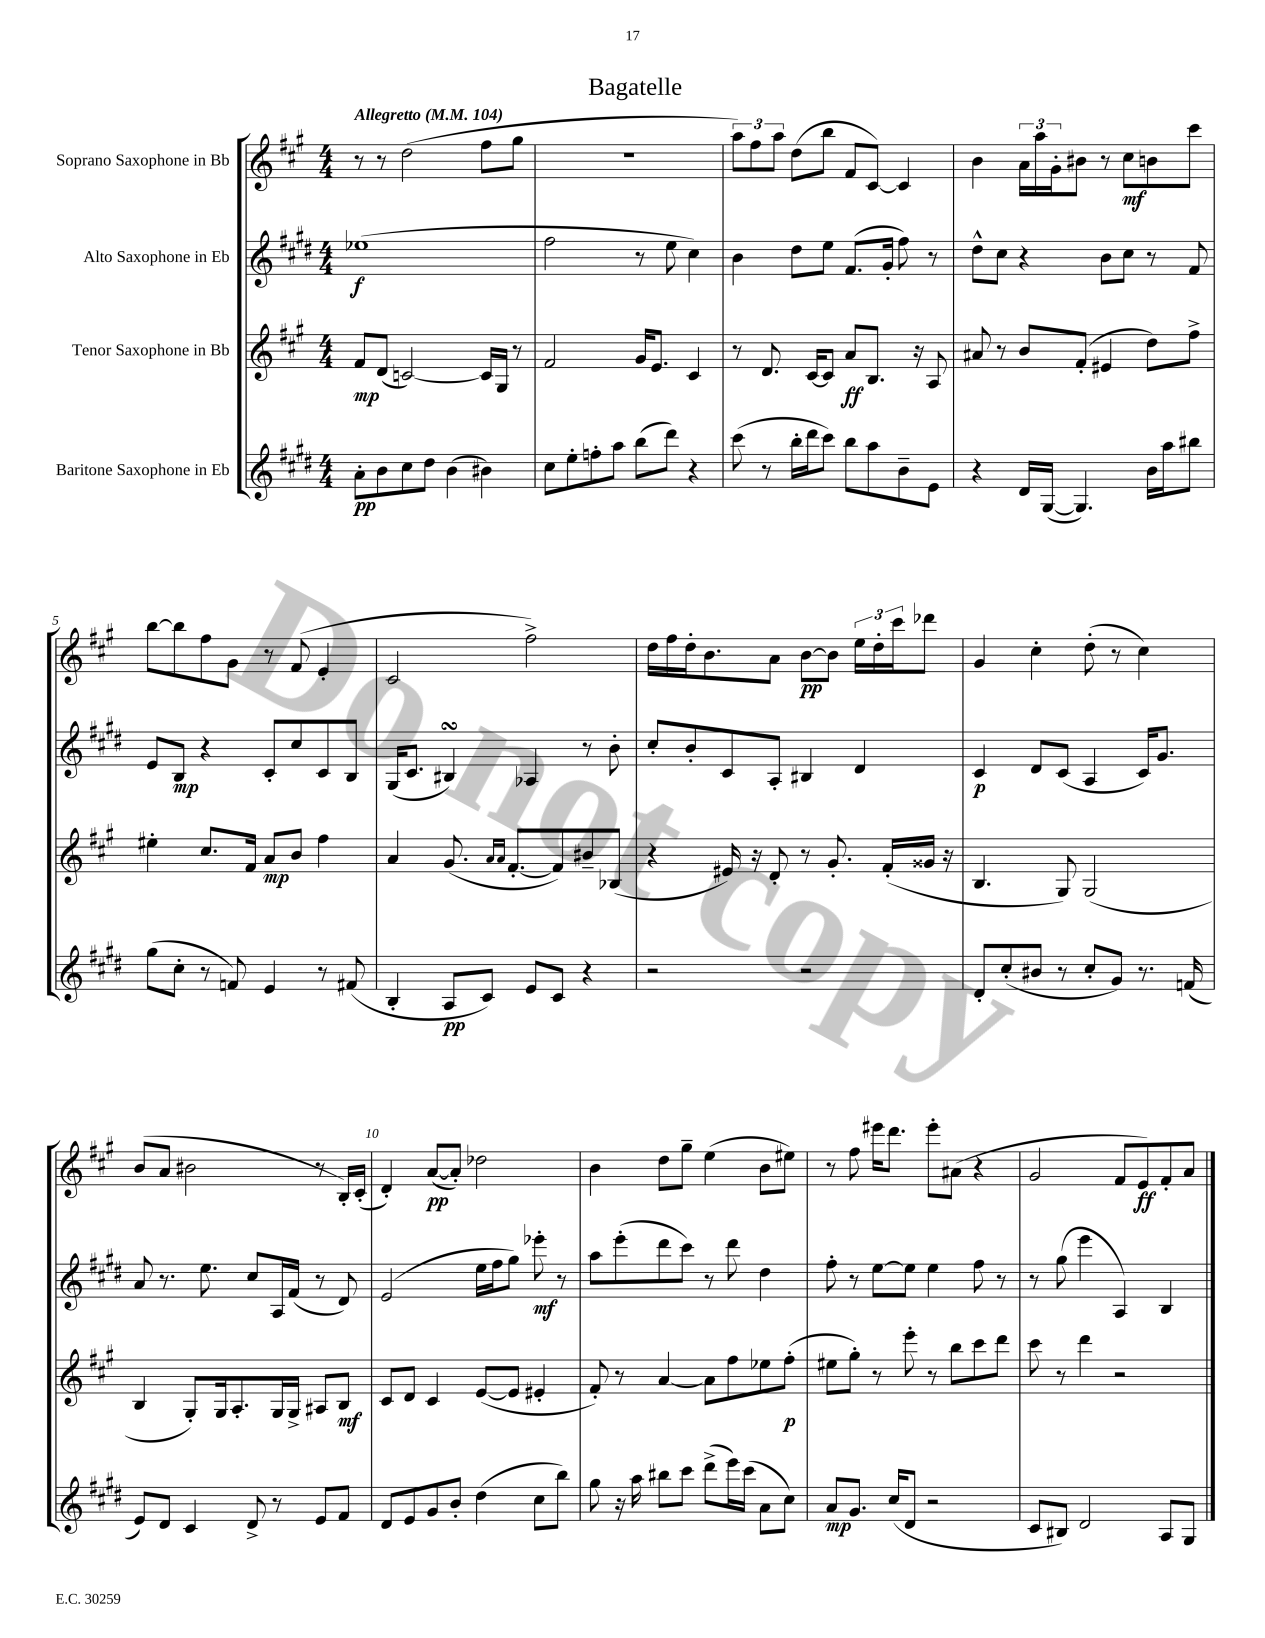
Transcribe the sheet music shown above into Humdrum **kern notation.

**kern	**dynam	**kern	**dynam	**kern	**dynam	**kern	**dynam
*part4	*part4	*part3	*part3	*part2	*part2	*part1	*part1
*staff4	*staff4	*staff3	*staff3	*staff2	*staff2	*staff1	*staff1
*I"Baritone Saxophone in Eb	*	*I"Tenor Saxophone in Bb	*	*I"Alto Saxophone in Eb	*	*I"Soprano Saxophone in Bb	*
*clefG2	*	*clefG2	*	*clefG2	*	*clefG2	*
*k[f#c#g#d#]	*	*k[f#c#g#]	*	*k[f#c#g#d#]	*	*k[f#c#g#]	*
*M4/4	*	*M4/4	*	*M4/4	*	*M4/4	*
*MM104	*	*MM104	*	*MM104	*	*MM104	*
=1	=1	=1	=1	=1	=1	=1	=1
!	!	!	!	!	!	!LO:TX:a:B:t=Allegretto	!
8a'\L	pp	8f#/L	mp	(1ee-X	f	8r	.
8b\	.	(8d/J	.	.	.	8r	.
8cc#\	.	[2cn/)	.	.	.	(2dd\	.
8dd#\J	.	.	.	.	.	.	.
(4b\	.	.	.	.	.	.	.
4b#X\)	.	16c/LL]	.	.	.	8ff#\L	.
.	.	16G#/JJ	.	.	.	.	.
.	.	8r	.	.	.	8gg#\J	.
=2	=2	=2	=2	=2	=2	=2	=2
8cc#\L	.	2f#/	.	2ff#\	.	1r	.
8ee'\	.	.	.	.	.	.	.
8ffn'\	.	.	.	.	.	.	.
8aa\J	.	.	.	.	.	.	.
(8bb\L	.	16g#/KL	.	8r	.	.	.
.	.	8.e/J	.	.	.	.	.
8ddd#\J)	.	.	.	8ee\	.	.	.
4r	.	4c#/	.	4cc#\)	.	.	.
=3	=3	=3	=3	=3	=3	=3	=3
(8ccc#\	.	8r	.	4b\	.	12aa\L)	.
.	.	.	.	.	.	12ff#\	.
8r	.	8.d/	.	.	.	.	.
.	.	.	.	.	.	12aa\J	.
16bb'\LL	.	.	.	8dd#\L	.	(8dd\L	.
16ddd#\J	.	[16c#/KL	.	.	.	.	.
8ccc#\J)	.	8c#/J]	.	8ee\J	.	8bb\J	.
8bb\L	.	8a/L	ff	(8.f#/L	.	8f#/L	.
8aa\	.	8.B/J	.	.	.	[8c#/J)	.
.	.	.	.	16g#'/Jk	.	.	.
8b~\	.	.	.	8ff#\)	.	4c#/]	.
.	.	16r	.	.	.	.	.
8e\J	.	8A/	.	8r	.	.	.
=4	=4	=4	=4	=4	=4	=4	=4
4r	.	8a#X/	.	8dd#^^\L	.	4b\	.
.	.	8r	.	8cc#\J	.	.	.
16d#/LL	.	8b/L	.	4r	.	24a\LL	.
.	.	.	.	.	.	24aa\	.
([16G#/JJ	.	.	.	.	.	.	.
.	.	.	.	.	.	24g#'\J	.
4.G#/])	.	(8f#'/J	.	.	.	8b#X\J	.
.	.	4e#X/	.	8b\L	.	8r	.
.	.	.	.	8cc#\J	.	8cc#\L	mf
16b\LL	.	8dd\L)	.	8r	.	8bn\	.
16aa\J	.	.	.	.	.	.	.
8bb#X\J	.	8ff#^\J	.	8f#/	.	8ccc#\J	.
!!LO:LB:g=z
=5	=5	=5	=5	=5	=5	=5	=5
(8gg#\L	.	4ee#X'\	.	8e/L	.	[8bb\L	.
8cc#'\J	.	.	.	8B/J	mp	8bb\]	.
8r	.	8.cc#/L	.	4r	.	8ff#\	.
8fn/)	.	.	.	.	.	8g#\J	.
.	.	16f#/Jk	.	.	.	.	.
4e/	.	8a/L	mp	8c#'/L	.	8r	.
.	.	8b/J	.	8cc#/	.	(8f#/	.
8r	.	4ff#\	.	8c#/	.	4e'/	.
(8f#X/	.	.	.	8B/J	.	.	.
=6	=6	=6	=6	=6	=6	=6	=6
4B'/	.	4a/	.	(16G#/KL	.	2c#/	.
.	.	.	.	8.c#/J	.	.	.
8A/L	pp	(8.g#/	.	4B#XsSsS/)	.	.	.
8c#/J)	.	.	.	.	.	.	.
.	.	16qqa/LL	.	.	.	.	.
.	.	16qqa/JJ	.	.	.	.	.
.	.	[8.f#'/L	.	.	.	.	.
8e/L	.	.	.	4A-X/	.	2ff#^\)	.
8c#/J	.	8f#/])	.	.	.	.	.
4r	.	8b#X~/	.	8r	.	.	.
.	.	(8B-X/J	.	8b'\	.	.	.
=7	=7	=7	=7	=7	=7	=7	=7
2r	.	4r	.	8cc#'/L	.	16dd\LL	.
.	.	.	.	.	.	16ff#\	.
.	.	.	.	8b'/	.	16dd'\J	.
.	.	.	.	.	.	8.b\	.
.	.	16e#X/)	.	8c#/	.	.	.
.	.	16r	.	.	.	.	.
.	.	8d'/	.	8A'/J	.	8a\J	.
2r	.	8r	.	4B#X/	.	[8b\L	pp
.	.	8.g#'/	.	.	.	8b\J]	.
.	.	.	.	4d#/	.	24ee\LL	.
.	.	.	.	.	.	24dd'\	.
.	.	(16f#'/LL	.	.	.	.	.
.	.	.	.	.	.	24ccc#\J	.
.	.	16g##X/JJ	.	.	.	8ddd-X\J	.
.	.	16r	.	.	.	.	.
=8	=8	=8	=8	=8	=8	=8	=8
8d#'/L	.	4.B/	.	4c#/	p	4g#/	.
(8cc#'/	.	.	.	.	.	.	.
8b#X/J	.	.	.	8d#/L	.	4cc#'\	.
8r	.	8G#/)	.	(8c#/J	.	.	.
8cc#'/L	.	(2G#/	.	4A/	.	(8dd'\	.
8g#/J)	.	.	.	.	.	8r	.
8.r	.	.	.	16c#/KL)	.	4cc#\)	.
.	.	.	.	8.g#/J	.	.	.
(16fn/	.	.	.	.	.	.	.
!!LO:LB:g=z
=9	=9	=9	=9	=9	=9	=9	=9
8e/L)	.	4B/	.	8a/	.	(8b/L	.
8d#/J	.	.	.	8.r	.	8a/J	.
4c#/	.	8G#'/L)	.	.	.	2b#X\	.
.	.	.	.	8.ee\	.	.	.
.	.	16G#/k	.	.	.	.	.
.	.	8.A'/	.	.	.	.	.
8d#^/	.	.	.	8cc#/L	.	.	.
8r	.	16G#/L	.	16A/L	.	.	.
.	.	16G#^/JJ	.	(16f#/JJ	.	.	.
8e/L	.	8A#X/L	.	8r	.	8r	.
8f#/J	.	8B/J	mf	8d#/)	.	16B'/LL)	.
.	.	.	.	.	.	(16c#'/JJ	.
=10	=10	=10	=10	=10	=10	=10	=10
8d#/L	.	8c#/L	.	(2e/	.	4d'/)	.
8e/	.	8d/J	.	.	.	.	.
8g#/	.	4c#/	.	.	.	([8a/L	pp
8b'/J	.	.	.	.	.	8a'/J])	.
(4dd#\	.	([8e/L	.	16ee\LL	.	2dd-X\	.
.	.	.	.	16ff#\J	.	.	.
.	.	8e/J]	.	8gg#\J)	.	.	.
8cc#\L	.	4e#X'/	.	8eee-X'\	mf	.	.
8bb\J)	.	.	.	8r	.	.	.
=11	=11	=11	=11	=11	=11	=11	=11
8gg#\	.	8f#'/)	.	8aa\L	.	4b\	.
16r	.	8r	.	(8eee'\	.	.	.
16aa\	.	.	.	.	.	.	.
8bb#X\L	.	[4a/	.	8ddd#\	.	8dd\L	.
8ccc#\J	.	.	.	8ccc#\J)	.	8gg#~\J	.
(8ddd#^\L	.	8a\L]	.	8r	.	(4ee\	.
16eee\L)	.	8ff#\	.	8ddd#\	.	.	.
(16ccc#\JJ	.	.	.	.	.	.	.
8a\L	.	8ee-X\	.	4dd#\	.	8b\L	.
8cc#\J)	.	(8ff#'\J	p	.	.	8ee#X\J)	.
=12	=12	=12	=12	=12	=12	=12	=12
8a/L	mp	8ee#X\L	.	8ff#'\	.	8r	.
8.g#/J	.	8gg#'\J)	.	8r	.	8ff#\	.
.	.	8r	.	[8ee\L	.	16eee#X\KL	.
(16cc#/KL	.	.	.	.	.	8.ddd\J	.
8d#/J	.	8eee'\	.	8ee\J]	.	.	.
2r	.	8r	.	4ee\	.	8eee#'\L	.
.	.	8bb\L	.	.	.	(8a#X\J	.
.	.	8ccc#\	.	8ff#\	.	4r	.
.	.	8ddd\J	.	8r	.	.	.
=13	=13	=13	=13	=13	=13	=13	=13
8c#/L	.	8ccc#\	.	8r	.	2g#/	.
8B#X/J)	.	8r	.	(8gg#\	.	.	.
2d#/	.	4ddd\	.	4eee\	.	.	.
.	.	2r	.	4A/)	.	8f#/L	.
.	.	.	.	.	.	8e/)	ff
8A/L	.	.	.	4B/	.	8f#'/	.
8G#/J	.	.	.	.	.	8a/J	.
==	==	==	==	==	==	==	==
*-	*-	*-	*-	*-	*-	*-	*-
